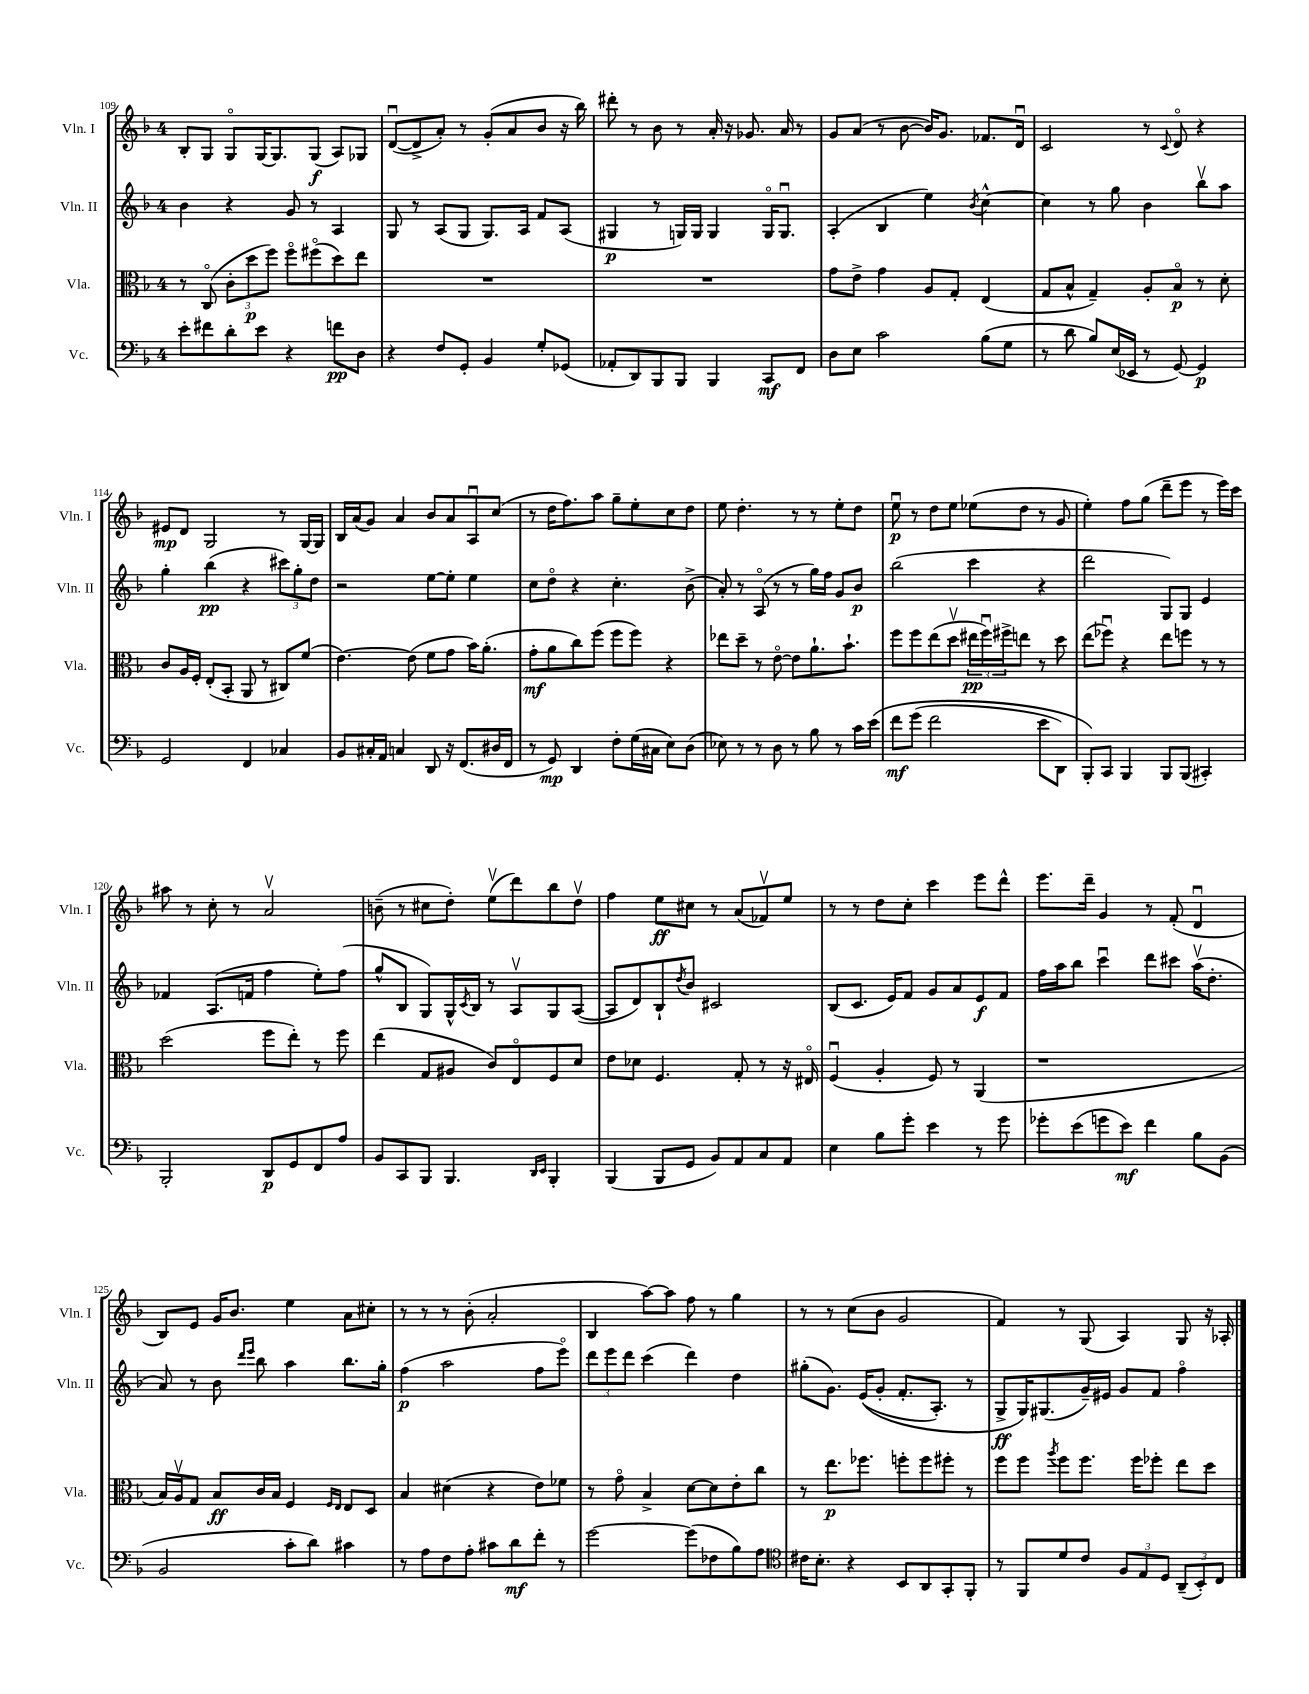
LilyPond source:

<<
\new StaffGroup <<
\new Staff = "s0" \with { instrumentName = "Vln. I" shortInstrumentName = "Vln. I" } {
    \clef treble \key f \major \once \override Staff.TimeSignature.style = #'single-digit \time 4/4
    bes8-. g8 g8\flageolet g16~ g8. g8\f( a8) ges8 |
    d'8~\downbow( d'8-> a'8-.) r8 g'8-.( a'8 bes'8 r16 bes''16) |
    dis'''8-. r8 bes'8 r8 a'16-. r16 ges'8. a'16 r8 |
    g'8 a'8( r8 bes'8~ bes'16) g'8. fes'8. d'16\downbow |
    c'2 r8 \appoggiatura { c'8 } d'8\flageolet r4 |
    eis'8\mp d'8 g2 r8 g16~ g16 |
    bes16 a'16( g'8) a'4 bes'8 a'8 a8\downbow c''8( |
    r8 d''16 f''8.) a''8 g''8-- e''8-. c''8 d''8 |
    e''8 d''4.-. r8 r8 e''8-. d''8 |
    e''8\downbow\p r8 d''8 e''8 ees''8( d''8 r8 g'8 |
    e''4-.) f''8 g''8( d'''8-- e'''8 r8 e'''16) c'''16 |
    ais''8 r8 c''8-. r8 a'2\upbow |
    b'8--( r8 cis''8 d''8-.) e''8\upbow( d'''8) bes''8 d''8\upbow |
    f''4 e''8\ff cis''8 r8 a'8( fes'8\upbow) e''8 |
    r8 r8 d''8 c''8-. c'''4 e'''8 d'''8-^ |
    e'''8. d'''16-- g'4 r8 f'8-.( d'4\downbow |
    bes8) e'8 g'16 bes'8. e''4 a'8 cis''8-. |
    r8 r8 r8 bes'8-.( a'2-. |
    bes4 a''8~) a''8 f''8 r8 g''4 |
    r8 r8 c''8( bes'8 g'2 |
    f'4) r8 g8( a4) g8 r16 aes16-. \bar "|." |
}
\new Staff = "s1" \with { instrumentName = "Vln. II" shortInstrumentName = "Vln. II" } {
    \clef treble \key f \major \once \override Staff.TimeSignature.style = #'single-digit \time 4/4
    bes'4 r4 g'8 r8 a4 |
    g8 r8 a8( g8 g8.) a16 f'8 a8( |
    gis4\p r8 g16) g16 g4 g16\flageolet g8.\downbow |
    a4-.( bes4 e''4) \acciaccatura { bes'8 } c''4~-^ |
    c''4 r8 g''8 bes'4 bes''8\upbow a''8 |
    g''4-. bes''4\pp( r4 \tuplet 3/2 { cis'''8) g''8-. d''8 } |
    r2 e''8~ e''8-. e''4 |
    c''8 d''8\flageolet r4 c''4.-. bes'8->( |
    a'8-.) r8 a8\flageolet( r8 r8 g''16) f''16 g'8 bes'8\p |
    bes''2( c'''4 r4 |
    d'''2 g8) g8 e'4 |
    fes'4 a8.( f'16 f''4 e''8-.) f''8( |
    g''8-^ bes8 g8) g16-^ \acciaccatura { c'8 } bes16 r8 a8\upbow g8 a8~( |
    a8 d'8) bes8-! \acciaccatura { d''8 } bes'8 cis'2 |
    bes8( c'8. e'16) f'8 g'8 a'8 e'8\f f'8 |
    f''16 a''16 bes''8 c'''4\downbow d'''8 cis'''8 a''16\upbow( d''8.-. |
    a'8) r8 bes'8 \grace { d'''16 e'''16 } bes''8 a''4 bes''8. g''16-. |
    f''4\p( a''2 f''8 e'''8\flageolet) |
    \tuplet 3/2 { d'''8 e'''8 d'''8 } c'''4( d'''4) d''4 |
    gis''8-.( g'8.) e'16(\( g'8-. f'8.-. a8.-.) r8 |
    g8->\ff g16\) gis8.( g'16--) eis'16 g'8 f'8 f''4\flageolet \bar "|." |
}
\new Staff = "s2" \with { instrumentName = "Vla." shortInstrumentName = "Vla." } {
    \clef alto \key f \major \once \override Staff.TimeSignature.style = #'single-digit \time 4/4
    r8 c8\flageolet( \tuplet 3/2 { c'8-. d''8\p f''8) } f''8\flageolet fis''8\flageolet( d''8) e''8 |
    R1 |
    R1 |
    g'8 e'8-> g'4 a8 g8-. e4( |
    g8 bes8-^ g4--) a8-. bes8\flageolet\p r8 d'8-. |
    c'8 a16 f16-. e8-.( bes,8-. a,8 r8 cis8) f'8( |
    e'4.~) e'8( f'8 g'8 bes'16) a'8.-.( |
    g'8-.\mf a'8 c''8) f''8( f''8 f''8) r4 |
    ees''8 d''8-- r8 e'8~\flageolet e'8 a'8.-! bes'8.-! |
    f''8 f''8 e''8( d''8\upbow \tuplet 3/2 { eis''16\pp f''16\downbow) fis''16-> } e''8 r8 d''8 |
    e''8( fes''8\downbow) r4 e''8 f''8 r8 r8 |
    d''2( f''8 e''8-.) r8 f''8 |
    e''4( g8 ais8 c'8) e8\flageolet f8 d'8 |
    e'8 des'8 f4. g8-. r8 r16 eis16\flageolet |
    f4\downbow( a4-. f8) r8 a,4( |
    r1 |
    bes16) a16\upbow g8 bes8\ff c'16 bes16 f4 \grace { f16 e16 } e8 d8 |
    bes4 dis'4( r4 e'8) fes'8 |
    r8 g'8\flageolet bes4-> d'8~ d'8 e'8-. c''8 |
    r8 e''8.\p fes''8. f''8-. f''8 fis''8-. r8 |
    f''8 f''8 \acciaccatura { a''8 } f''8 f''8. f''16 fes''8-. e''8 d''8 \bar "|." |
}
\new Staff = "s3" \with { instrumentName = "Vc." shortInstrumentName = "Vc." } {
    \clef bass \key f \major \once \override Staff.TimeSignature.style = #'single-digit \time 4/4
    e'8-. fis'8 d'8-. e'8 r4 f'8\pp d8 |
    r4 f8 g,8-. bes,4 g8-. ges,8( |
    aes,8-. d,8) bes,,8 bes,,8 bes,,4 c,8\mf f,8 |
    d8 e8 c'2 bes8( g8 |
    r8 d'8 bes8) e16( ees,16 r8 g,8~) g,4\p |
    g,2 f,4 ces4 |
    bes,8 cis16-. a,16 c4 d,8 r16 f,8.( dis16 f,16 |
    r8 g,8\mp) d,4 f8-. g16( cis16 e8) d8( |
    ees8) r8 r8 d8 r8 bes8 r8 c'16 e'16\( |
    f'8\mf g'8( f'2 e'8 d,8) |
    bes,,8-.\) c,8 bes,,4 bes,,8 bes,,8( cis,4-.) |
    bes,,2-. d,8\p g,8 f,8 a8 |
    bes,8 c,8 bes,,8 bes,,4. \grace { d,16 e,16 } bes,,4-. |
    bes,,4( bes,,8 g,8 bes,8) a,8 c8 a,8 |
    e4 bes8 g'8-. e'4 r8 g'8 |
    ges'8-. e'8( g'8 e'8\mf) f'4 bes8 bes,8( |
    bes,2 c'8-. d'8) cis'4 |
    r8 a8 f8 a8-. cis'8 d'8\mf f'8-. r8 |
    g'2~ g'8( fes8 bes8) a8 |
    \clef tenor cis'16 bes8.-. r4 bes,8 a,8 g,8-. f,8-. |
    r8 f,8 d'8 c'8 \tuplet 3/2 { f8 e8 d8 } \tuplet 3/2 { a,8--( bes,8-.) c8 } \bar "|." |
}
>>
>>
\layout { \context { \Score currentBarNumber = #109 } }
